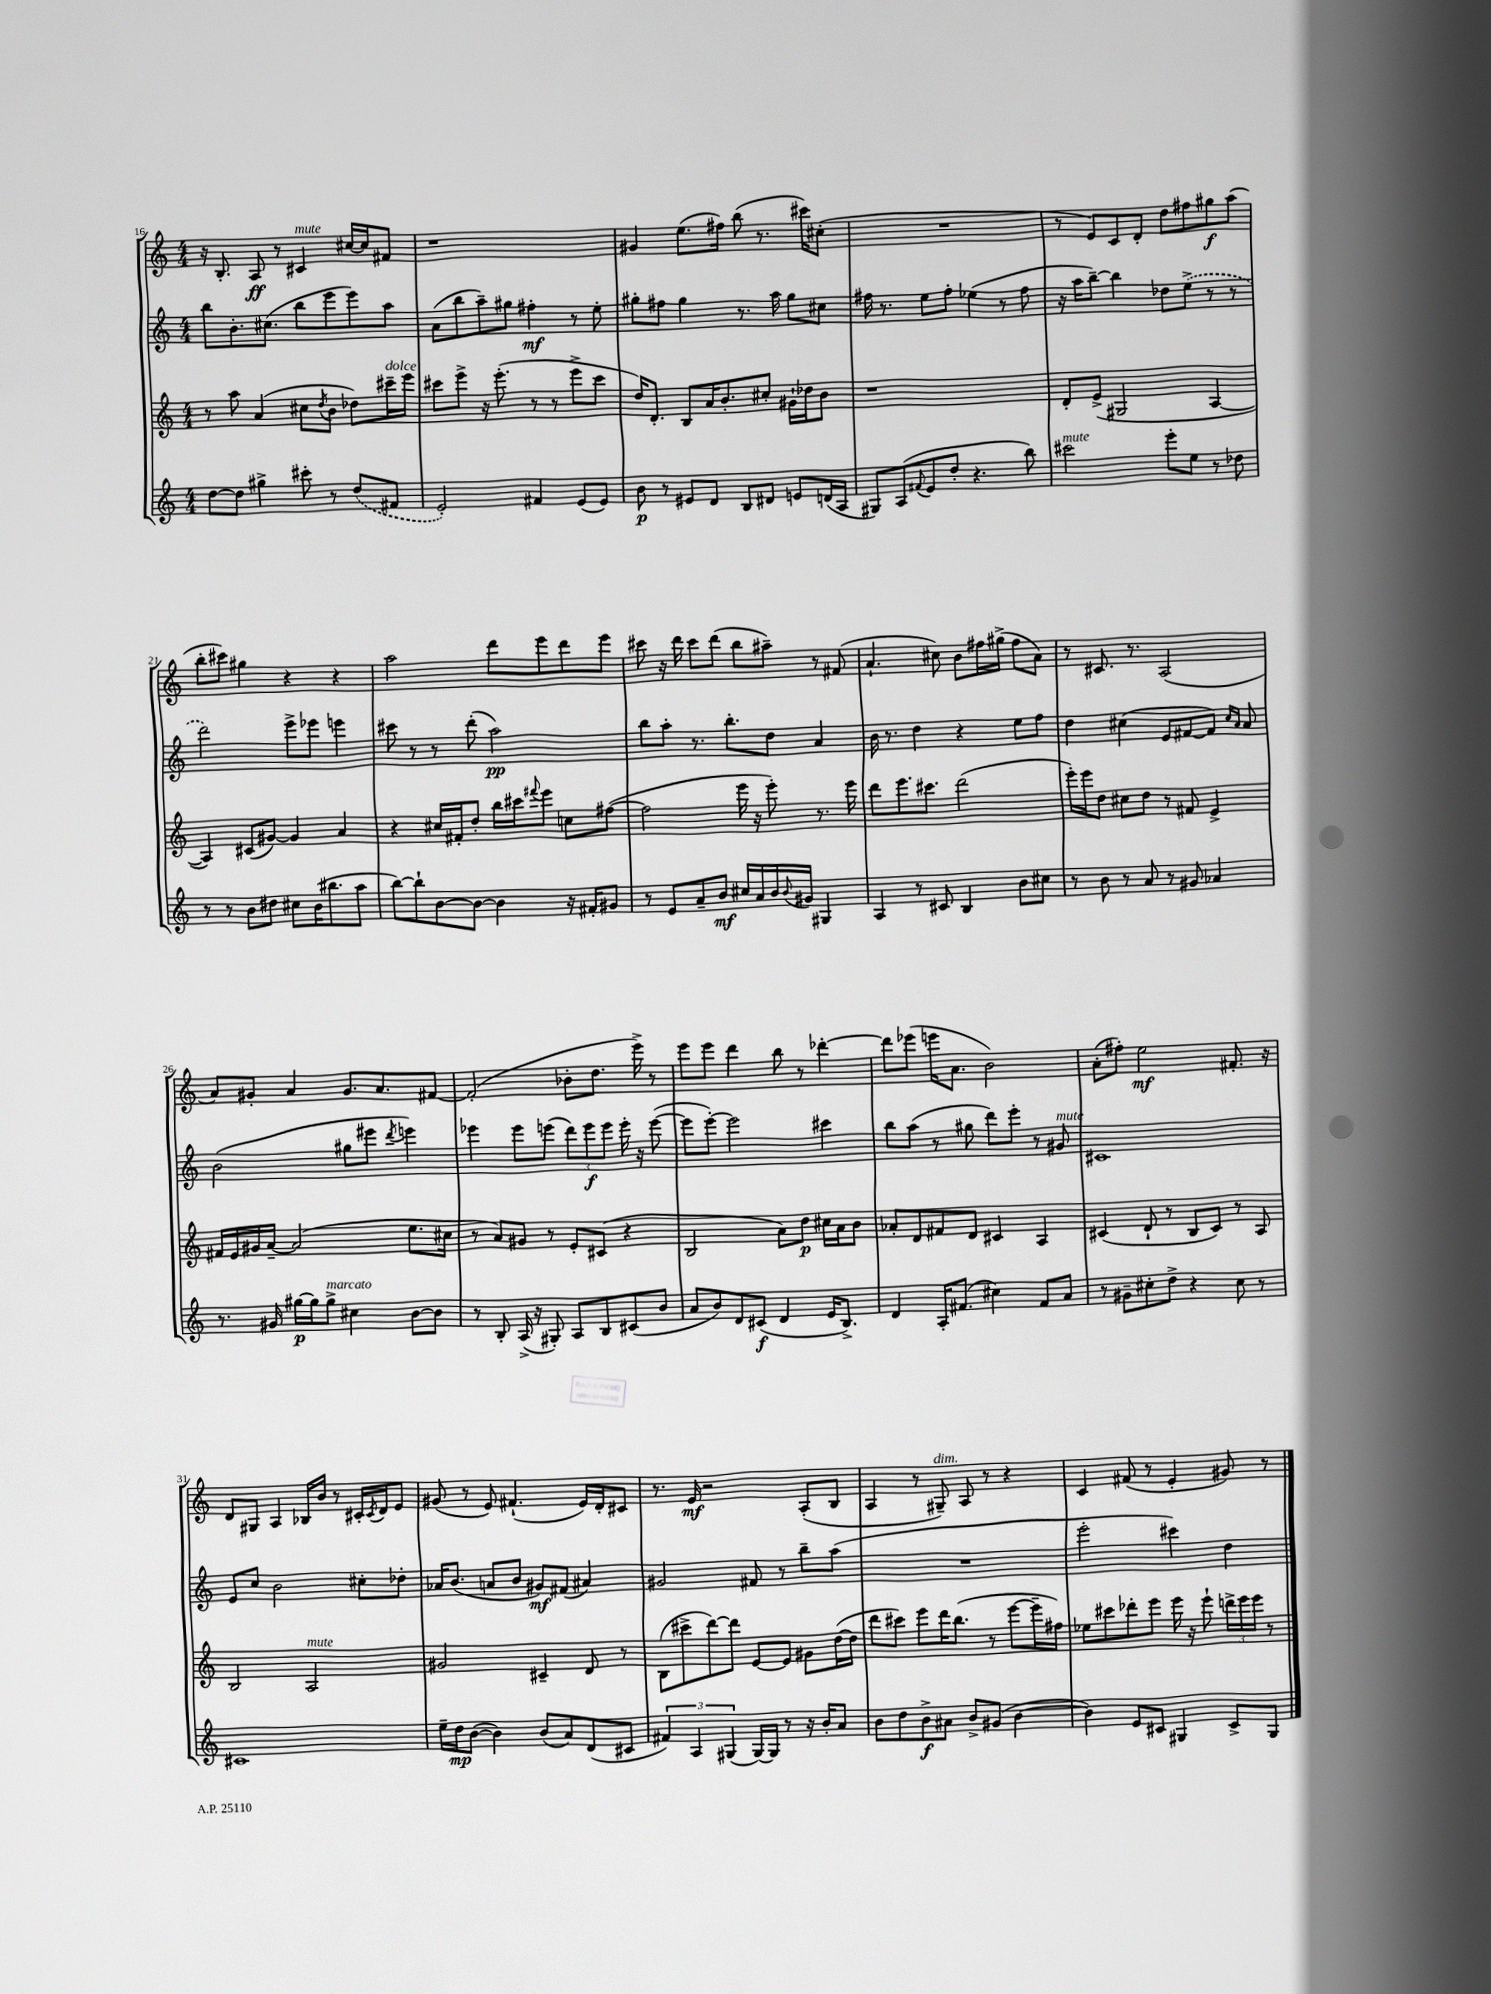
<<
\new StaffGroup <<
\new Staff = "s0" {
    \clef treble \key c \major \numericTimeSignature \time 4/4
    r16 b8.-. a8\ff r8 cis'4^\markup { \italic "mute" } cis''16~ cis''16 fis'8 |
    r1 |
    gis'4 e''8.( fis''16) b''8( r8. cis'''16) cis''8-.( |
    R1 |
    r8 e'8) c'8 d'8-. d''8 fis''8 gis''8\f a''8( |
    b''8-. cis'''8) gis''4 r4 r4 |
    a''2 d'''8 e'''8 d'''8 e'''8 |
    cis'''8 r16 d'''16 cis'''8 d'''8( b''8 ais''8--) r8 fis'8( |
    a'4.-! cis''8) b'8 fis''16 gis''16->( fis''8 a'8) |
    r8 cis'8. r8. a2( |
    a'8) gis'8-. a'4 gis'8. a'8. fis'8~ |
    fis'2-.( bes'8-. d''8. e'''16->) r8 |
    e'''8 e'''8 d'''4 b''8 r8 des'''4~-. |
    des'''8 ees'''8( e'''16 a'8. b'2) |
    a'8-.( fis''8-.) e''2\mf fis'8.-. r16 |
    d'8 gis8 a4 bes16 b'16 r8 cis'16-. \acciaccatura { cis'8 } d'16 e'8 |
    gis'8( r8 e'8) fis'4.-!( e'16) d'16-. cis'8 |
    r8. e'16\mf r2 a8-.( b8 |
    a4 r8 gis8--^\markup { \italic "dim." }) a8 r8 r4 |
    c'4 fis'8( r8 e'4-. gis'8) r8 \bar "|." |
}
\new Staff = "s1" {
    \clef treble \key c \major \numericTimeSignature \time 4/4
    b''8 b'8.-. cis''8.( b''8 e'''8 e'''8) a''8 |
    a'8( b''8 a''8--) gis''8 fis''4-.\mf r8 e''8-. |
    gis''8-. fis''8 gis''4 r8. a''16 gis''8 cis''8 |
    fis''16 r8. e''8 fis''8-. ees''4( r8 fis''8 |
    r16 a''16 b''8~--) b''4 des''8 \once \slurDashed e''8->( r8 r8 |
    d'''2) e'''8-> ees'''8 e'''4 |
    cis'''8 r8 r8 d'''8-.( a''2\pp) |
    b''8 a''8-. r8. b''8.-. d''8 a'4 |
    b'16 r8. d''4 r4 e''8 f''8 |
    d''4 cis''4( e'8 fis'8~ fis'8) \grace { cis''16 a'16 } a'8 |
    b'2( gis''8 eis'''8 \acciaccatura { d'''8 } e'''4) |
    ees'''4 ees'''8 e'''8( \tuplet 3/2 { d'''8) e'''8\f e'''8 } e'''16-. r16 e'''8~( |
    e'''8 e'''8~-.) e'''2 cis'''4 |
    b''8 a''8( r8 gis''8 d'''8) e'''8-. r8 gis'8^\markup { \italic "mute" } |
    cis'1 |
    e'8 c''8 b'2 cis''8-. des''8-. |
    aes'16 b'8.( a'8 b'8 gis'8\mf) fis'8( ais'4) |
    gis'2 fis'8 r8 b''8-- a''8( |
    R1 |
    e'''2-. cis'''4) d''4 \bar "|." |
}
\new Staff = "s2" {
    \clef treble \key c \major \numericTimeSignature \time 4/4
    r8 a''8 a'4( cis''8 \acciaccatura { d''8 } b'8 des''8) cis'''16--^\markup { \italic "dolce" } e'''16 |
    cis'''8 e'''8-> r16 e'''8.-.( r8 r8 e'''8-> cis'''8 |
    d''16) d'8.-. b8 a'16 b'8.-. cis''8-. gis'16-! des''16 b'8 |
    r1 |
    d'8-. e'8->( gis2 a4~ |
    a4) cis'8( gis'8~) gis'4 a'4 |
    r4 cis''16 fis'16-. d''8-. b''16 cis'''16 \appoggiatura { fis'''8 } e'''8 c''8 fis''8~( |
    fis''2 e'''16 r16 e'''8-.) r8. e'''16 |
    d'''8 e'''8. cis'''8. d'''2( |
    e'''16-.) e'''16 d''8 cis''8 d''8 r8 fis'8 e'4-> |
    fis'16 e'16 gis'16 a'16~-- a'2( e''8. cis''16 |
    r8 a'8) gis'8 r8 e'8-. cis'8( r4 |
    b2 a'8) d''8\p cis''16 a'16 b'8 |
    aes'8-. d'8 fis'8 d'8 cis'4 a4 |
    cis'4( d'8-! r8 b8 cis'8) r8 a8 |
    b2 a2^\markup { \italic "mute" } |
    gis'2 cis'4-- d'8 r8 |
    b8( cis'''8-> d'''8~) d'''8 e'8~ e'8 gis'8 d''16~( d''16 |
    d'''8 cis'''8) e'''8 d'''16 b''8.( r8 e'''8~ e'''16-- fis''16) |
    ees''8 cis'''8 des'''8-. e'''8 e'''16 r16 e'''8-! \tuplet 3/2 { d'''16-> e'''16 e'''16 } r8 \bar "|." |
}
\new Staff = "s3" {
    \clef treble \key c \major \numericTimeSignature \time 4/4
    d''8~ d''8 gis''4-> cis'''8-. r8 \once \slurDashed d''8( fis'8 |
    e'2-.) fis'4 e'8( e'8) |
    b'8\p r8 eis'8 d'8 b8 dis'8 e'8 d'16( a16 |
    gis8) a8( \appoggiatura { fis'8 } e'8 d''8-. r4. b''8) |
    cis'''2^\markup { \italic "mute" } e'''8-. e''8 r8 des''8 |
    r8 r8 b'8 dis''8 cis''8 b'16( bis''8. a''8 |
    b''8~) b''8-! b'8~ b'8~ b'4 r16 fis'16-. gis'8 |
    r8 e'8 a'8-- b'8\mf cis''16 a'16 b'16 \appoggiatura { b'8 } gis'16 gis4 |
    a4 r8 cis'8 b4 b'8 cis''8 |
    r8 b'8 r8 a'8 r8 gis'8 aes'4 |
    r8. gis'16 gis''16~\p gis''16 gis''8->^\markup { \italic "marcato" } cis''4 b'8~ b'8 |
    r8 b8-. a16->( r16 gis8-.) a8 b8 cis'8( b'8 |
    a'8 b'8) d'8 cis'8\f( d'4 e'16 b8.->) |
    d'4 a16-. fis'8.( cis''4) fis'8 a'8 |
    r8 gis'8-- cis''8-. d''8-> r4 cis''8 r8 |
    cis'1 |
    e''16-- d''16\mp b'8~( b'4) b'8( a'8) d'8( cis'8 |
    \tuplet 3/2 { fis'4) a4 gis4( } gis16~) gis16 r8 r16 b'16-. a'8 |
    b'8 d''8 b'8->\f ais'8 b'8-> gis'8( b'4~ |
    b'4) e'8 cis'8 gis4 cis'8-> gis8 \bar "|." |
}
>>
>>
\layout { \context { \Score currentBarNumber = #16 } }
